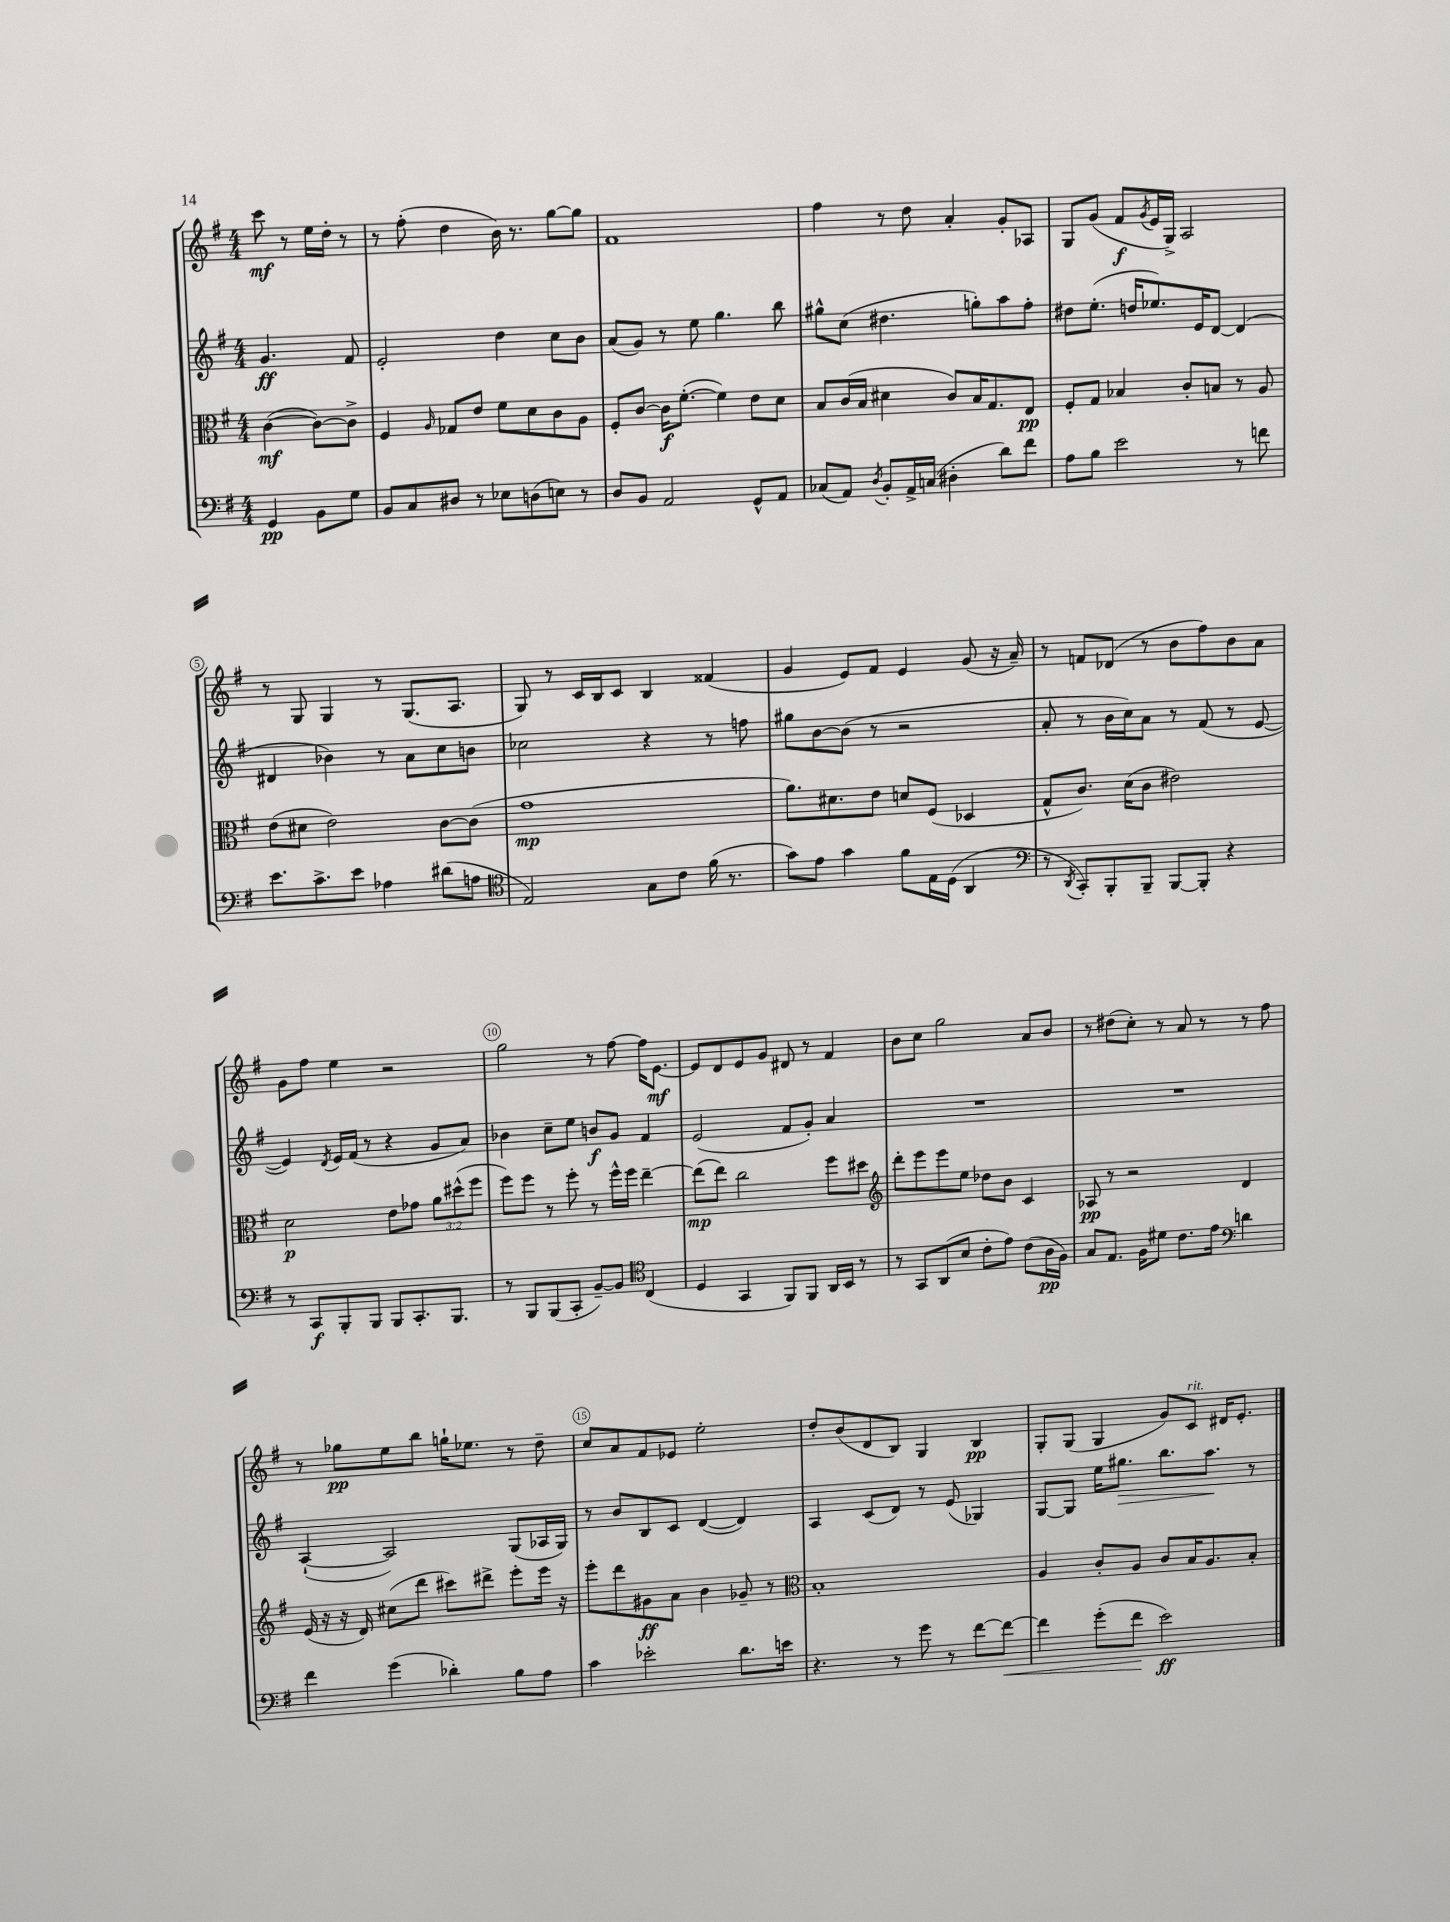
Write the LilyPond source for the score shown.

<<
\new StaffGroup <<
\new Staff = "s0" {
    \clef treble \key g \major \numericTimeSignature \time 4/4 \partial 2
    c'''8\mf r8 e''16 d''16-. r8 |
    r8 fis''8-.( d''4 b'16) r8. g''8~ g''8 |
    fis'1 |
    fis''4 r8 d''8 a'4-. g'8-. aes8 |
    g8 g'8( fis'8\f \acciaccatura { g'8 } e'16 g16->) a2 |
    r8 g8 g4 r8 g8.( a8. |
    g8) r8 c'16 b16 c'8 b4 fisis'4( |
    g'4 e'8) fis'8 e'4 g'8( r16 a'16--) |
    r8 f'8 des'8( r8 b'8 fis''8) b'8 a'8 |
    g'8 fis''8 e''4 r2 |
    g''2 r8 fis''8~ fis''16 e'8.~\mf |
    e'8 d'8 e'8 g'8 dis'8 r8 fis'4 |
    b'8 c''8 g''2 a'8 b'8 |
    r8 dis''8( c''8-.) r8 a'8 r8 r8 fis''8 |
    r8 ges''8\pp e''8 b''8 g''16-! ees''8. r8 d''8-- |
    c''8 a'8 fis'8 ees'8 e''2-. |
    d''8-. b'8( d'8 b8) g4 b4\pp |
    g8-. g8( g4 g'8) c'8^\markup { \italic "rit." } dis'16 e'8.-. \bar "|." |
}
\new Staff = "s1" {
    \clef treble \key g \major \numericTimeSignature \time 4/4 \partial 2
    g'4.\ff fis'8 |
    e'2-. d''4 c''8 b'8 |
    a'8( g'8) r8 e''8 g''4. b''8 |
    gis''8-^ c''8( dis''4. g''8-.) a''8 fis''8-. |
    dis''8 e''8.-.( d''16 ees''8.) e'16 d'8~ d'4( |
    dis'4 bes'4) r8 a'8 c''8 b'8 |
    ces''2 r4 r8 f''8 |
    gis''8 b'8~ b'8( r8 r2 |
    a'8-. r8 b'16 c''16) a'8 r8 fis'8( r8 e'8~ |
    e'4) \acciaccatura { d'8 } e'16 fis'16( r8 r4 g'8 a'8) |
    bes'4 c''8-- e''8 b'8\f g'8 fis'4 |
    e'2( fis'8 g'8-.) a'4 |
    R1 |
    R1 |
    a4~-!( a2) g8( aes16 g16) |
    r8 b'8 b8 c'8 d'4~( d'4) |
    a4 c'8( d'8) r8 e'8( ges4) |
    g8~ g8 e''16 gis''8.\> b''8. a''8.\! r8 \bar "|." |
}
\new Staff = "s2" {
    \clef alto \key g \major \numericTimeSignature \time 4/4 \override Staff.TupletNumber.text = #tuplet-number::calc-fraction-text \partial 2
    c'4~\mf( c'8~) c'8-> |
    fis4 \grace { a16 } ges8 e'8 fis'8 d'8 c'8 a8 |
    fis8-. c'8~ c'16\f fis'8.~-.( fis'4) e'8 d'8 |
    b8 c'16( b16 dis'4 c'8) b16 g8. e8\pp |
    fis8-. g8 bes4 c'8-. b8 r8 a8 |
    e'8( dis'8 e'2) c'8~ c'8( |
    g'1\mp |
    a'8.) dis'8. e'8 d'8 fis8( des4 |
    g8-^ c'8.) d'16( c'8 eis'2) |
    d'2\p e'8 ges'8 \tuplet 3/2 { a'8 dis''8-^( fis''8 } |
    fis''8) fis''8 r8 fis''8-. r8 fis''16-^ fis''16 e''4~-- |
    e''8\mp( e''8) c''2 fis''8 dis''8 |
    \clef treble d'''8-. e'''8 e'''8 e''8 des''8 b'8 c'4 |
    aes8\pp r8 r2 d'4 |
    e'16( r16 r16 d'16) cis''8( d'''8 cis'''8) dis'''8-> e'''8-. e'''16 r16 |
    e'''8-. d'''8 gis'8\ff a'8 b'4 ges'8-- r8 |
    \clef alto b1-. |
    a4 c'8-. a8 c'8 b16 a8. b8-. \bar "|." |
}
\new Staff = "s3" {
    \clef bass \key g \major \numericTimeSignature \time 4/4 \partial 2
    g,4\pp b,8 g8 |
    b,8 c8 dis8 r8 ees8 d8( e8) r8 |
    d8 b,8 a,2 g,8-^ a,8 |
    ces8( a,8) \acciaccatura { d8 } b,8-. a,16-> c16( dis4-. d'8) fis'8 |
    a8 b8 e'2 r8 f'8 |
    e'8. c'8.-> e'8 aes4 dis'8( a8 |
    \clef tenor e2) g8 c'8 fis'16( r8. |
    g'8) e'8 g'4 fis'8 e16 d16( a,4 |
    \clef bass r8 \acciaccatura { d,8 } c,8-.) b,,8-. b,,8-- b,,8~ b,,8-. r4 |
    r8 c,8\f b,,8-. b,,8 b,,8 c,8.-. b,,8. |
    r8 b,,8 b,,8( c,8-. b,8~--) b,8 \clef tenor c4( |
    d4 g,4 fis,8) fis,8 a,16 b,16 r8 |
    r8 g,8 a,8( b8 c'8-. e'8) c'8( a16\pp fis16) |
    g8 e8. fis16 dis'8 c'8. e'16 \clef bass d'4 |
    fis'4 g'4( des'4-.) b8 a8 |
    c'4 ees'2-. d'8. e'16 |
    r4. r8 g'8 r8 fis'8~ fis'8~\< |
    fis'4 g'8-.( fis'8\! e'2\ff) \bar "|." |
}
>>
>>
\layout { \context { \Score \override BarNumber.break-visibility = ##(#f #t #t) barNumberVisibility = #(every-nth-bar-number-visible 5) \override BarNumber.stencil = #(make-stencil-circler 0.1 0.3 ly:text-interface::print) } }
